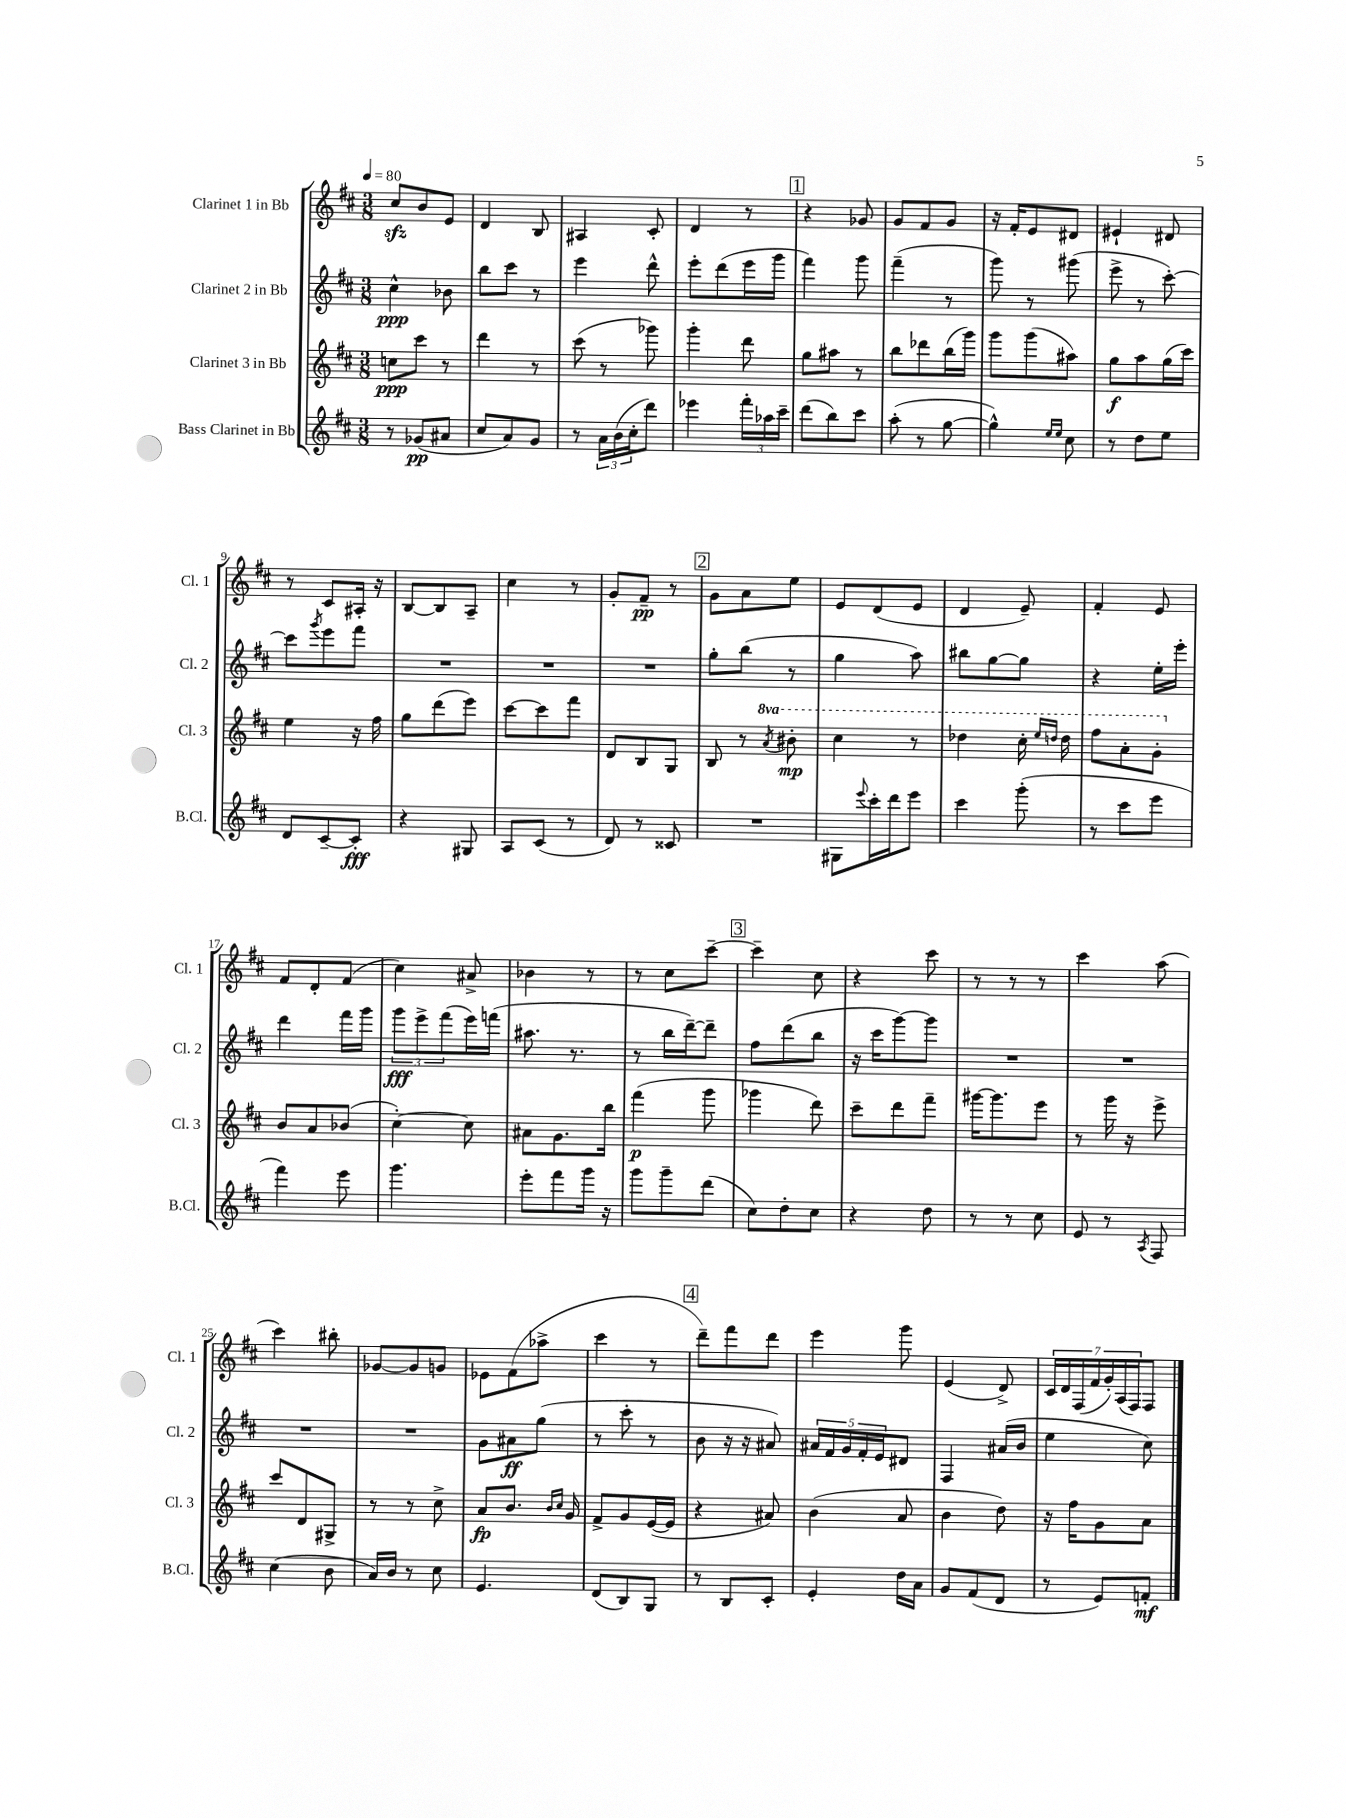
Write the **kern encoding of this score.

**kern	**kern	**kern	**kern
*staff4	*staff3	*staff2	*staff1
*clefG2	*clefG2	*clefG2	*clefG2
*k[f#c#]	*k[f#c#]	*k[f#c#]	*k[f#c#]
*M3/8	*M3/8	*M3/8	*M3/8
*MM80	*MM80	*MM80	*MM80
8r	8cc\L	4cc#^^\	8cc#/L
(8g-/L	8ccc#\J	.	8b/
8a#/J	8r	8b-\	8e/J
=	=	=	=
8cc#/L	4ddd\	8bb\L	4d/
8a/)	.	8ccc#\J	.
8g/J	8r	8r	8B/
=	=	=	=
8r	(8ccc#\	4eee\	4A#/
24a\LL	8r	.	.
(24b\	.	.	.
24cc#'\J	.	.	.
8ddd\J)	8ggg-\)	8ddd^^\	8c#'/
=	=	=	=
4eee-\	4ggg'\	8eee'\L	4d/
.	.	(8ddd\	.
24fff#'\LL	8ddd\	16eee\L	8r
24aa-\	.	.	.
.	.	16ggg\JJ	.
24ccc#~\JJ	.	.	.
=	=	=	=
(8ddd\L	8gg\L	4fff#\)	4r
8bb\)	8aa#\J	.	.
8ccc#\J	8r	8ggg\	8g-/
=	=	=	=
(8aa'\	8bb\L	(4fff#~\	8g/L
8r	8ddd-\	.	8f#/
[8gg\	(16bb\L	8r	8g/J
.	16ggg\JJ)	.	.
=	=	=	=
4gg^^\])	8ggg\L	8ggg\)	16r
.	.	.	16f#'/LK
.	(8ggg\	8r	8e/
16qqee/LL	.	.	.
16qqee/JJ	.	.	.
8cc#\	8aa#\J)	(8ggg#\	8d#/J
=	=	=	=
8r	8gg\L	8eee^\	4e#`/
8dd\L	8aa\	8r	.
8ee\J	(16gg\L	[8ccc#'\)	8d#/
.	16ccc#\JJ)	.	.
=	=	=	=
8d/L	4ee\	8ccc#\]L	8r
.	.	8qggg/	.
[8c#~/	.	8eee\	8c#/L
8c#'/]J	16r	8fff#\J	16A#'/Jk
.	16ff#\	.	16r
=	=	=	=
4r	8gg\L	4.r	[8B/L
.	(8ddd\	.	8B/]
8G#/	8eee\J)	.	8A~/J
=	=	=	=
8A/L	[8ccc#\L	4.r	4cc#\
(8c#/J	8ccc#\]	.	.
8r	8fff#\J	.	8r
=	=	=	=
8d/)	8d/L	4.r	8g'/L
8r	8B/	.	8f#~/J
8c##/	8G/J	.	8r
=	=	=	=
4.r	8B/	8gg'\L	8g\L
.	8r	(8bb\J	8a\
.	8qaa/	.	.
.	8bb#'\	8r	8ee\J
=	=	=	=
8G#\L	4ccc#\	4gg\	8e/L
8qqeee/	.	.	.
16ccc#'\L	.	.	(8d/
16ddd\J	.	.	.
8eee\J	8r	8aa\)	8e/J
=	=	=	=
4ccc#\	4ddd-\	8bb#\L	4d/
.	.	[8gg\	.
(8ggg'\	16ccc#'\	8gg\]J	8e~/)
.	16qqeee/LL	.	.
.	16qqddd/JJ	.	.
.	16ddd\	.	.
=	=	=	=
8r	8fff#\L	4r	4f#'/
8ccc#\L	8aa'\	.	.
8eee\J	8gg'\J	16ee'\LL	8e/
.	.	16eee'\JJ	.
=	=	=	=
4fff#\)	8b/L	4ddd\	8f#/L
.	8a/	.	8d'/
8eee\	(8b-/J	16fff#\LL	(8f#/J
.	.	16ggg\JJ	.
=	=	=	=
4.ggg\	[4cc#'\)	12ggg\L	4cc#\)
.	.	12eee^\	.
.	.	(12fff#\	.
.	8cc#\]	16eee\L)	8a#^/
.	.	(16fff\JJ	.
=	=	=	=
8eee'\L	8a#\L	8.aa#\	4b-\
8fff#\	8.g\	.	.
.	.	8.r	.
16ggg\Jk	.	.	8r
16r	16bb\Jk	.	.
=	=	=	=
8ggg\L	(4fff#\	8r	8r
8ggg~\	.	16bb\LL	8cc#\L
.	.	[16ddd~\J)	.
(8ddd\J	8ggg\	8ddd~\]J	[8ccc#~\J
=	=	=	=
8cc#\L)	4ggg-\	8ff#\L	4ccc#~\]
8dd'\	.	(8ddd\	.
8cc#\J	8ddd\)	8bb\J	8cc#\
=	=	=	=
4r	8ccc#~\L	16r	4r
.	.	16ccc#\LK	.
.	8ddd\	[8ggg\)	.
8dd\	8fff#~\J	8ggg\]J	8ccc#\
=	=	=	=
8r	[16ggg#\LK	4.r	8r
.	8.ggg#\]	.	.
8r	.	.	8r
8cc#\	8eee\J	.	8r
=	=	=	=
8e/	8r	4.r	4ccc#\
8r	16ggg\	.	.
.	16r	.	.
8qA/	.	.	.
8F#/	8eee^\	.	(8aa\
=	=	=	=
(4cc#\	8ccc#/L	4.r	4ccc#\)
.	8d/	.	.
8b\	8G#^/J	.	8bb#'\
=	=	=	=
16a/LL)	8r	4.r	[8g-/L
16b/JJ	.	.	.
8r	8r	.	8g-/]
8cc#\	8cc#^\	.	8g/J
=	=	=	=
4.e/	8a/L	8g\L	8e-\L
.	8.b/J	8a#\	(8f#\
.	.	(8gg\J	8aa-^\J
.	16qqb/LL	.	.
.	16qqcc#/JJ	.	.
.	16g/	.	.
=	=	=	=
(8d/L	8f#^/L	8r	4ccc#\
8B/)	8g/	8ccc#'\	.
8G/J	([16e/L	8r	8r
.	16e/]JJ	.	.
=	=	=	=
8r	4r	8b\	8ddd~\L)
8B/L	.	16r	8fff#\
.	.	16r	.
8c#'/J	8a#/)	8a#/)	8ddd\J
=	=	=	=
4e'/	(4b\	20a#/LL	4eee\
.	.	20f#/	.
.	.	20g/	.
.	.	20f#'/	.
.	.	20e/J	.
16dd\LL	8a/	8d#/J	8ggg\
16a\JJ	.	.	.
=	=	=	=
8g/L	4b\	4F#/	(4e/
(8f#/	.	.	.
8d/J	8dd\)	(16a#/LL	8d^/)
.	.	16b/JJ	.
=	=	=	=
8r	16r	4ee\	28c#/LL
.	.	.	28d/
.	16ff#\LK	.	.
.	.	.	(28F#/
.	.	.	28f#/
8e/L)	8g\	.	.
.	.	.	28g'/)
.	.	.	(28A/
.	.	.	28F#/J)
8f'/J	8a\J	8cc#\)	8F#/J
==	==	==	==
*-	*-	*-	*-
